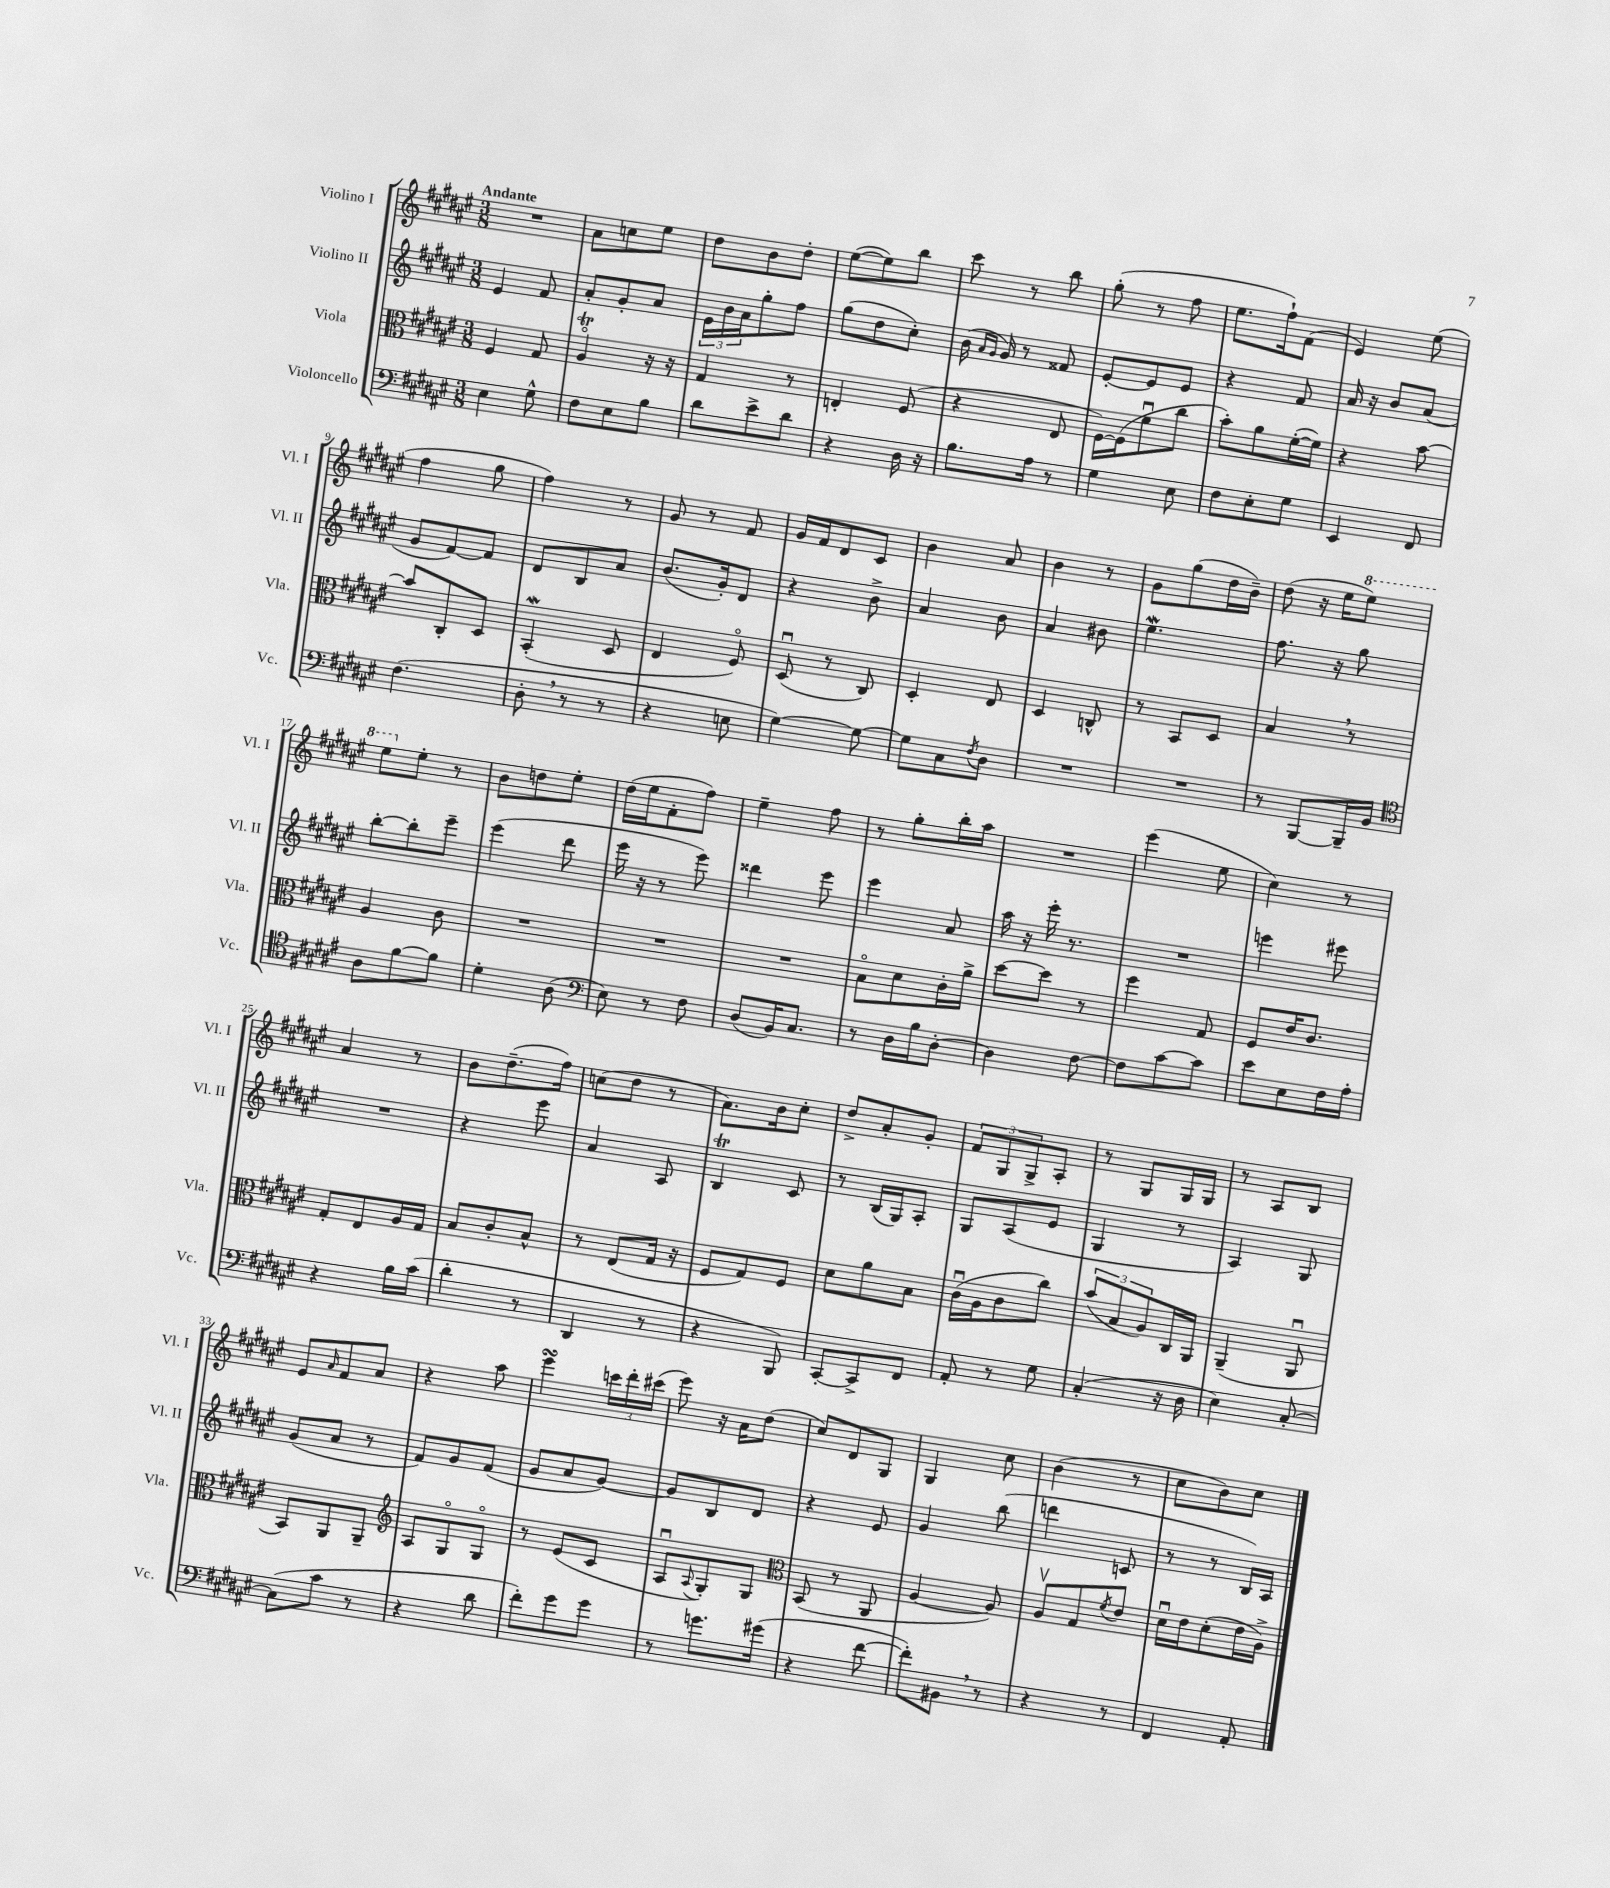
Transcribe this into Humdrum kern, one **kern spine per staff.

**kern	**kern	**kern	**kern
*staff4	*staff3	*staff2	*staff1
*clefF4	*clefC3	*clefG2	*clefG2
*k[f#c#g#d#a#e#]	*k[f#c#g#d#a#e#]	*k[f#c#g#d#a#e#]	*k[f#c#g#d#a#e#]
*M3/8	*M3/8	*M3/8	*M3/8
4E#	4F#	4e#	4.r
8G#^^	8G#	8f#	.
=	=	=	=
8F#	4A#o	8a#'	8a#
8E#	.	8g#'	8cc
8B	16r	8a#	8ee#
.	16r	.	.
=	=	=	=
8d#	4G#	24e#	8dd#
.	.	24b	.
.	.	24a#	.
8e#^	.	8gg#'	8b
8d#	8r	8ff#	8dd#'
=	=	=	=
4r	4E'	(8gg#	([8ee#
.	.	8dd#	8ee#])
16D#	(8F#	8cc#')	8bb
16r	.	.	.
=	=	=	=
8.B	4r	(16b	8ccc#
.	.	16qqa#	.
.	.	16qqg#	.
.	.	16g#)	.
.	.	8r	8r
16A#	.	.	.
8r	8E#	8f##	8bb
=	=	=	=
4G#	[16F#)	[8e#'	(8gg#'
.	(16F#]	.	.
.	8f#u	8e#]	8r
8E#	8cc#	8e#	8ff#
=	=	=	=
8F#	8b')	4r	8.ee#
8E#'	8a#	.	.
.	.	.	16ff#`)
8G#	([16f#'	8f#	(8f#
.	16f#])	.	.
=	=	=	=
4EE#	4r	16a#	4e#)
.	.	16r	.
.	.	8b	.
8FF#	[8b	(8a#	(8ee#
=	=	=	=
(4.F#	8b]	8g#	4ff#
.	8C#'	[8f#)	.
.	8D#	8f#]	8gg#
=	=	=	=
8D#'	(4BB'	8d#	4ff#)
8r	.	8B	.
8r	8D#	8a#	8r
=	=	=	=
4r	4E#	(8.b	8g#
.	.	.	8r
.	.	16g#')	.
8E	8F#o)	8d#	8f#
=	=	=	=
[4G#)	(8D#u	4r	16g#
.	.	.	16f#
.	8r	.	8d#
8G#_	8C#)	8b^	8c#
=	=	=	=
8G#]	4D#'	4a#	4b
8C#	.	.	.
8qF#	.	.	.
8D#	8E#	8b	8a#
=	=	=	=
4.r	4D#	4a#	4b
.	8C^^	8b#	8r
=	=	=	=
4.r	8r	4.ee#	8g#
.	8BB	.	(8gg#
.	8D#	.	16dd#
.	.	.	16b~)
=	=	=	=
8r	4B	8.ff#	(8dd#
[8BBB	.	.	16r
.	.	16r	16ee#
16BBB~]	8r	8gg#	8eee#)
16BB	.	.	.
=	=	=	=
*clefC4	*	*	*
8A#	4A#	[8bb'	8eee#
[8f#	.	8bb']	8ee#'
8f#]	8c#	8eee#~	8r
=	=	=	=
4d#'	4.r	(4eee#	8b
.	.	.	8dd
(8A#	.	8ddd#	8ee#'
=	=	=	=
*clefF4	*	*	*
8E#)	4.r	16eee#	(16dd#
.	.	16r	16ee#
8r	.	8r	8f#'
8F#	.	8eee#)	8ff#)
=	=	=	=
(8D#	4.r	4ddd##	4ee#~
16BB)	.	.	.
8.C#	.	.	.
.	.	8eee#	8ff#
=	=	=	=
8r	8Bo	4eee#	8r
16D#	8d#	.	8gg#'
16B	.	.	.
[8D#'	16c#'	8a#	16bb'
.	16a#^	.	16aa#
=	=	=	=
4D#]	[8dd#	16aa#	4.r
.	.	16r	.
.	8dd#]	16eee#'	.
.	.	8.r	.
[8F#	8r	.	.
=	=	=	=
8F#]	4ff#	4.r	(4eee#
[8c#	.	.	.
8c#]	8G#	.	8ee#
=	=	=	=
8e#	8F#	4eee	4cc#)
8E#	16e#	.	.
.	8.c#	.	.
16F#	.	8eee#	8r
16A#'	.	.	.
=	=	=	=
4r	8G#'	4.r	4a#
.	8E#	.	.
16B	16A#	.	8r
(16c#	16G#	.	.
=	=	=	=
4d#'	8B	4r	8b
.	8c#'	.	(8.dd#~
8r	8B^^	8eee#	.
.	.	.	16ff#)
=	=	=	=
4DD#	8r	4a#	(8cc
.	(8E#	.	8dd#
8r	16G#	8A#	8r
.	16r	.	.
=	=	=	=
4r	8F#	4B	8.a#)
.	8G#)	.	.
.	.	.	16b
8BBB)	8F#	8c#	8cc#'
=	=	=	=
[8CC#'	8d#	8r	8dd#^
8CC#^]	8a#	(16B	8a#'
.	.	16G#)	.
8FF#	8B	8A#'	8g#'
=	=	=	=
8AA#'	(16c#u	8G#	12f#
.	16A#	.	.
.	.	.	12G#
8r	8c#	(8A#	.
.	.	.	12G#^
8G#	8cc#)	8e#	8A#'
=	=	=	=
(4C#'	(12b	4G#	8r
.	12B	.	.
.	.	.	8G#
.	12A#)	.	.
16r	16C#	8r	16G#
16D#	16AA#	.	16G#
=	=	=	=
4E#)	(4AA#~	4A#)	8r
.	.	.	8A#
[8C#'	8AA#u	8G#	8B
=	=	=	=
(8C#]	8BB)	(8g#	8e#
.	.	.	16qqa#
8c#	8AA#	8a#	8f#
8r	8AA#~	8r	8a#
=	=	=	=
*	*clefG2	*	*
4r	8A#	8f#)	4r
.	8G#o	8g#	.
8d#	8G#o	(8f#	8aa#
=	=	=	=
8f#')	8r	8g#	4eee#
8g#	(8e#	8a#	.
8g#	8c#	[8g#)	24ccc
.	.	.	24ddd#'
.	.	.	(24ccc#
=	=	=	=
8r	8A#u	8g#]	8eee#)
.	8qqA#	.	.
8.g	8G#')	8B	16r
.	.	.	16a#
.	8G#	8d#	(8dd#
(16g#	.	.	.
=	=	=	=
*	*clefC3	*	*
4r	(8BB	4r	8cc#)
.	8r	.	8d#
[8f#	8AA#	8e#	8G#
=	=	=	=
8f#'])	[4A#	4g#	4G#
8BB#	.	.	.
8r	8A#])	(8bb	8cc#
=	=	=	=
4r	8A#v	4ddd	(4b
.	8G#	.	.
.	8qf#	.	.
8r	8e#	8c	8r
=	=	=	=
4FF#	16d#u	8r	8cc#
.	16e#	.	.
.	(8d#'	8r	8b)
8AA#'	16e#	16B)	8cc#
.	16A#^)	16A#	.
==	==	==	==
*-	*-	*-	*-
